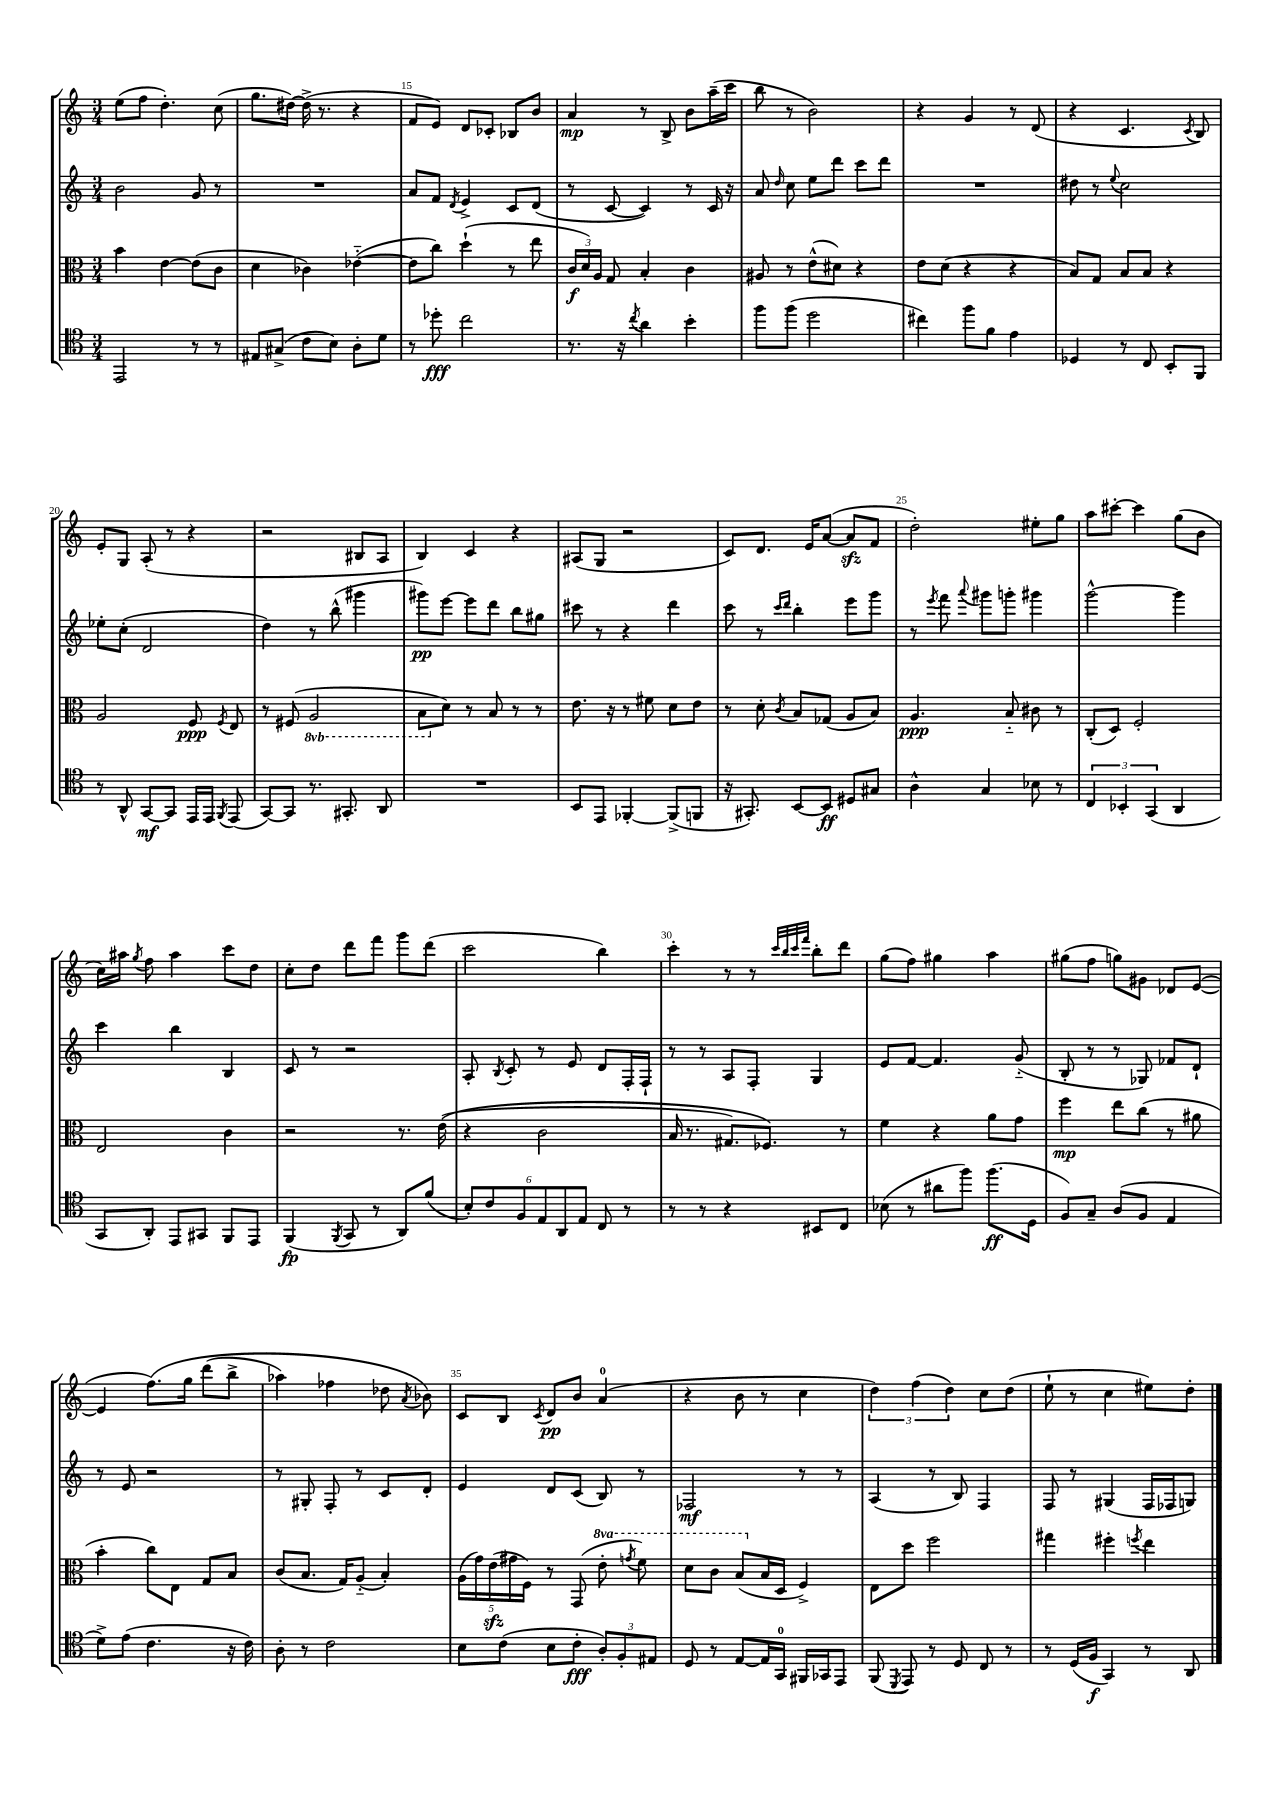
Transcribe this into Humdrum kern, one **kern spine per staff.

**kern	**dynam	**kern	**dynam	**kern	**dynam	**kern	**dynam
*part4	*part4	*part3	*part3	*part2	*part2	*part1	*part1
*staff4	*staff4	*staff3	*staff3	*staff2	*staff2	*staff1	*staff1
*clefC4	*	*clefC3	*	*clefG2	*	*clefG2	*
*k[]	*	*k[]	*	*k[]	*	*k[]	*
*M3/4	*	*M3/4	*	*M3/4	*	*M3/4	*
=13	=13	=13	=13	=13	=13	=13	=13
2EE/	.	4b\	.	2b\	.	(8ee\L	.
.	.	.	.	.	.	8ff\J	.
.	.	[4e\	.	.	.	4.dd'\)	.
8r	.	(8e\L]	.	8g/	.	.	.
8r	.	8c\J	.	8r	.	(8cc\	.
=14	=14	=14	=14	=14	=14	=14	=14
8E#X/L	.	4d\	.	2.r	.	8.gg\L	.
(8G#X^/J	.	.	.	.	.	.	.
.	.	.	.	.	.	[16dd#X\Jk)	.
8c\L	.	4c-X\)	.	.	.	(16dd#^\]	.
.	.	.	.	.	.	8.r	.
8B\J)	.	.	.	.	.	.	.
8A'\L	.	([4e-X\	.	.	.	4r	.
8d\J	.	.	.	.	.	.	.
=15	=15	=15	=15	=15	=15	=15	=15
8r	.	8e-\L]	.	8a/L	.	8f/L	.
8dd-X'\	fff	8cc\J)	.	8f/J	.	8e/J)	.
.	.	.	.	8qd/	.	.	.
2cc\	.	(4dd`\	.	4e^/	.	8d/L	.
.	.	.	.	.	.	8c-X'/J	.
.	.	8r	.	8c/L	.	8B-X/L	.
.	.	8ee\	.	(8d/J	.	8b/J	.
=16	=16	=16	=16	=16	=16	=16	=16
8.r	.	24c/LL	f	8r	.	4a/	mp
.	.	24d/)	.	.	.	.	.
.	.	24A/JJ	.	.	.	.	.
.	.	8G/	.	[8c/	.	.	.
16r	.	.	.	.	.	.	.
8qcc/	.	.	.	.	.	.	.
4a\	.	4B'/	.	4c/])	.	8r	.
.	.	.	.	.	.	8B^/	.
4b'\	.	4c\	.	8r	.	8b\L	.
.	.	.	.	16c/	.	(16aa~\L	.
.	.	.	.	16r	.	16ccc\JJ	.
=17	=17	=17	=17	=17	=17	=17	=17
8ff\L	.	8A#X/	.	8a/	.	8bb\	.
.	.	.	.	16qqdd/	.	.	.
(8ff\J	.	8r	.	8cc\	.	8r	.
2dd\	.	(8e^^\L	.	8ee\L	.	2b\)	.
.	.	8d#X\J)	.	8ddd\J	.	.	.
.	.	4r	.	8ccc\L	.	.	.
.	.	.	.	8ddd\J	.	.	.
=18	=18	=18	=18	=18	=18	=18	=18
4cc#X\)	.	8e\L	.	2.r	.	4r	.
.	.	(8d\J	.	.	.	.	.
8ff\L	.	4r	.	.	.	4g/	.
8f\J	.	.	.	.	.	.	.
4e\	.	4r	.	.	.	8r	.
.	.	.	.	.	.	(8d/	.
=19	=19	=19	=19	=19	=19	=19	=19
4D-X/	.	8B/L)	.	8dd#X\	.	4r	.
.	.	8G/J	.	8r	.	.	.
.	.	.	.	8qqee/	.	.	.
8r	.	8B/L	.	2cc\	.	4.c/	.
8C/	.	8B/J	.	.	.	.	.
8BB'/L	.	4r	.	.	.	.	.
.	.	.	.	.	.	8qc/	.
8FF/J	.	.	.	.	.	8B/)	.
!!LO:LB:g=z
=20	=20	=20	=20	=20	=20	=20	=20
8r	.	2A/	.	8ee-X'\L	.	8e'/L	.
8AA^^/	.	.	.	(8cc'\J	.	8G/J	.
[8GG/L	mf	.	.	2d/	.	(8A'/	.
8GG/J]	.	.	.	.	.	8r	.
16EE/LL	.	8F/	ppp	.	.	4r	.
16EE/JJ	.	.	.	.	.	.	.
8qFF/	.	8qF/	.	.	.	.	.
(8EE/	.	8E/	.	.	.	.	.
=21	=21	=21	=21	=21	=21	=21	=21
[8GG/L)	.	8r	.	4dd\)	.	2r	.
8GG/J]	.	(8F#X/	.	.	.	.	.
*	*	*8ba	*	*	*	*	*
8.r	.	2AA/	.	8r	.	.	.
.	.	.	.	(8bb^^\	.	.	.
8.GG#X'/	.	.	.	.	.	.	.
.	.	.	.	4ggg#X\	.	8B#X/L	.
8AA/	.	.	.	.	.	8A/J	.
=22	=22	=22	=22	=22	=22	=22	=22
2.r	.	8BB\L	.	8ggg#X\L)	pp	4B/)	.
*	*	*X8ba	*	*	*	*	*
.	.	8d\J)	.	[8eee\J	.	.	.
.	.	8r	.	8eee\L]	.	4c/	.
.	.	8B/	.	8ddd\J	.	.	.
.	.	8r	.	8bb\L	.	4r	.
.	.	8r	.	8gg#X\J	.	.	.
=23	=23	=23	=23	=23	=23	=23	=23
8BB/L	.	8.e\	.	8ccc#X\	.	(8A#X/L	.
8EE/J	.	.	.	8r	.	8G/J	.
.	.	16r	.	.	.	.	.
[4FF-X'/	.	8r	.	4r	.	2r	.
.	.	8f#X\	.	.	.	.	.
(8FF-^/L]	.	8d\L	.	4ddd\	.	.	.
8FFn/J	.	8e\J	.	.	.	.	.
=24	=24	=24	=24	=24	=24	=24	=24
16r	.	8r	.	8ccc\	.	8c/L)	.
8.GG#X'/)	.	.	.	.	.	.	.
.	.	8d'\	.	8r	.	8.d/J	.
.	.	.	.	16qqccc/LL	.	.	.
.	.	8qc/	.	16qqddd/JJ	.	.	.
[8BB/L	.	8B/L	.	4bb'\	.	.	.
.	.	.	.	.	.	16e/KL	.
8BB/J]	ff	(8G-X/J	.	.	.	([8a/J	.
8D#X/L	.	8A/L	.	8eee\L	.	8azz/L]	.
8G#X/J	.	8B/J)	.	8ggg\J	.	8f/J	.
=25	=25	=25	=25	=25	=25	=25	=25
4A^^\	.	4.A/	ppp	8r	.	2dd'\)	.
.	.	.	.	8qeee/	.	.	.
.	.	.	.	8fff\	.	.	.
.	.	.	.	8qqaaa/	.	.	.
4G/	.	.	.	8ggg#X\L	.	.	.
.	.	8B/	.	8gggn'\J	.	.	.
8B-X\	.	8c#X\	.	4ggg#X\	.	8ee#X'\L	.
8r	.	8r	.	.	.	8gg\J	.
=26	=26	=26	=26	=26	=26	=26	=26
6C/	.	(8C'/L	.	[2ggg^^\	.	8aa\L	.
.	.	8D/J)	.	.	.	[8ccc#X'\J	.
6BB-X'/	.	.	.	.	.	.	.
.	.	2F'/	.	.	.	4ccc#\]	.
(6GG/	.	.	.	.	.	.	.
4AA/	.	.	.	4ggg\]	.	(8gg\L	.
.	.	.	.	.	.	8b\J	.
!!LO:LB:g=z
=27	=27	=27	=27	=27	=27	=27	=27
8GG/L	.	2E/	.	4ccc\	.	16cc\LL)	.
.	.	.	.	.	.	16aa#X\JJ	.
.	.	.	.	.	.	8qgg/	.
8AA'/J)	.	.	.	.	.	8ff\	.
8EE/L	.	.	.	4bb\	.	4aa#\	.
8GG#X/J	.	.	.	.	.	.	.
8FF/L	.	4c\	.	4B/	.	8ccc\L	.
8EE/J	.	.	.	.	.	8dd\J	.
=28	=28	=28	=28	=28	=28	=28	=28
(4FF/	fp	2r	.	8c/	.	8cc'\L	.
.	.	.	.	8r	.	8dd\J	.
8qFF/	.	.	.	.	.	.	.
8GG/	.	.	.	2r	.	8ddd\L	.
8r	.	.	.	.	.	8fff\J	.
8AA/L)	.	8.r	.	.	.	8ggg\L	.
(8f/J	.	.	.	.	.	(8ddd\J	.
.	.	((16e\	.	.	.	.	.
=29	=29	=29	=29	=29	=29	=29	=29
12B'/L)	.	4r	.	8A'/	.	2ccc\	.
12c/	.	.	.	.	.	.	.
.	.	.	.	8qB/	.	.	.
.	.	.	.	8c'/	.	.	.
12F/	.	.	.	.	.	.	.
12E/	.	2c\	.	8r	.	.	.
12AA/	.	.	.	.	.	.	.
.	.	.	.	8e/	.	.	.
12E/J	.	.	.	.	.	.	.
8C/	.	.	.	8d/L	.	4bb\)	.
8r	.	.	.	16F'/L	.	.	.
.	.	.	.	16F`/JJ	.	.	.
=30	=30	=30	=30	=30	=30	=30	=30
8r	.	16B/	.	8r	.	4ccc'\	.
.	.	8.r	.	.	.	.	.
8r	.	.	.	8r	.	.	.
4r	.	8.G#X/L)	.	8A/L	.	8r	.
.	.	.	.	8F'/J	.	8r	.
.	.	8.F-X/J)	.	.	.	.	.
.	.	.	.	.	.	32qqccc/LLL	.
.	.	.	.	.	.	32qqbb/	.
.	.	.	.	.	.	32qqccc/	.
.	.	.	.	.	.	32qqfff/JJJ	.
8BB#X/L	.	.	.	4G/	.	8bb'\L	.
8C/J	.	8r	.	.	.	8ddd\J	.
=31	=31	=31	=31	=31	=31	=31	=31
(8B-X\	.	4f\	.	8e/L	.	(8gg\L	.
8r	.	.	.	[8f/J	.	8ff\J)	.
8a#X\L	.	4r	.	4.f/]	.	4gg#X\	.
8ff\J)	.	.	.	.	.	.	.
(8.ff\L	ff	8a\L	.	.	.	4aa\	.
.	.	8g\J	.	(8g/	.	.	.
16D\Jk	.	.	.	.	.	.	.
=32	=32	=32	=32	=32	=32	=32	=32
8F/L)	.	4ff\	mp	8B'/	.	(8gg#X\L	.
8G~/J	.	.	.	8r	.	8ff\J	.
(8A/L	.	8ee\L	.	8r	.	8ggn\L)	.
8F/J	.	(8cc\J	.	8G-X/)	.	8g#X\J	.
4E/	.	8r	.	8f-X/L	.	8d-X/L	.
.	.	8a#X\	.	8d`/J	.	([8e/J	.
!!LO:LB:g=z
=33	=33	=33	=33	=33	=33	=33	=33
8d^\L)	.	4b'\	.	8r	.	4e/]	.
(8e\J	.	.	.	8e/	.	.	.
4.c\	.	8cc\L)	.	2r	.	(8.ff\L)	.
.	.	8E\J	.	.	.	.	.
.	.	.	.	.	.	16gg\Jk	.
.	.	8G/L	.	.	.	(8ddd\L	.
16r	.	8B/J	.	.	.	8bb^\J	.
16c\)	.	.	.	.	.	.	.
=34	=34	=34	=34	=34	=34	=34	=34
8A'\	.	(8c/L	.	8r	.	4aa-X\)	.
8r	.	8.B/J	.	8G#X'/	.	.	.
2c\	.	.	.	8F'/	.	4ff-X\	.
.	.	16G/KL)	.	.	.	.	.
.	.	(8A/J	.	8r	.	.	.
.	.	4B'/)	.	8c/L	.	8dd-X\	.
.	.	.	.	.	.	8qa/	.
.	.	.	.	8d'/J	.	8b-X\)	.
=35	=35	=35	=35	=35	=35	=35	=35
8B\L	.	(20A\LL	.	4e/	.	8c/L	.
.	.	20g\)	.	.	.	.	.
.	.	(20ezz\	.	.	.	.	.
(8c\J	.	.	.	.	.	8B/J	.
.	.	20g#X\	.	.	.	.	.
.	.	20F\JJ)	.	.	.	.	.
.	.	.	.	.	.	8qc/	.
8B\L	.	8r	.	8d/L	.	8d/L	pp
8c'\J	fff	(8GG/	.	(8c/J	.	8b/J	.
*	*	*8va	*	*	*	*	*
12A'/L)	.	8ee'\	.	8B/)	.	(4a/	.
12F'/	.	.	.	.	.	.	.
.	.	8qggn/	.	.	.	.	.
.	.	8ff\)	.	8r	.	.	.
12E#X/J	.	.	.	.	.	.	.
=36	=36	=36	=36	=36	=36	=36	=36
8D/	.	8dd\L	.	2F-X/	mf	4r	.
8r	.	8cc\J	.	.	.	.	.
[8E/L	.	(8b/L	.	.	.	8b\	.
*	*	*X8va	*	*	*	*	*
16E/L]	.	16B/L	.	.	.	8r	.
16GG/JJ	.	16D/JJ	.	.	.	.	.
16FF#X/LL	.	4F^/)	.	8r	.	4cc\	.
16GG-X/J	.	.	.	.	.	.	.
8EE/J	.	.	.	8r	.	.	.
=37	=37	=37	=37	=37	=37	=37	=37
(8FF/	.	8E\L	.	(4A/	.	6dd\)	.
8qDD/	.	.	.	.	.	.	.
8EE/)	.	8dd\J	.	.	.	.	.
.	.	.	.	.	.	(6ff\	.
8r	.	2ff\	.	8r	.	.	.
.	.	.	.	.	.	6dd\)	.
8D/	.	.	.	8B/)	.	.	.
8C/	.	.	.	4F/	.	8cc\L	.
8r	.	.	.	.	.	(8dd\J	.
=38	=38	=38	=38	=38	=38	=38	=38
8r	.	4gg#X\	.	8F/	.	8ee`\	.
(16D/LL	.	.	.	8r	.	8r	.
16F/JJ	f	.	.	.	.	.	.
4GG/)	.	4ff#X'\	.	(4G#X/	.	4cc\	.
.	.	8qffn/	.	.	.	.	.
8r	.	4ee\	.	16F/LL	.	8ee#X\L)	.
.	.	.	.	16F-X/J	.	.	.
8AA/	.	.	.	8Gn/J)	.	8dd'\J	.
==	==	==	==	==	==	==	==
*-	*-	*-	*-	*-	*-	*-	*-
